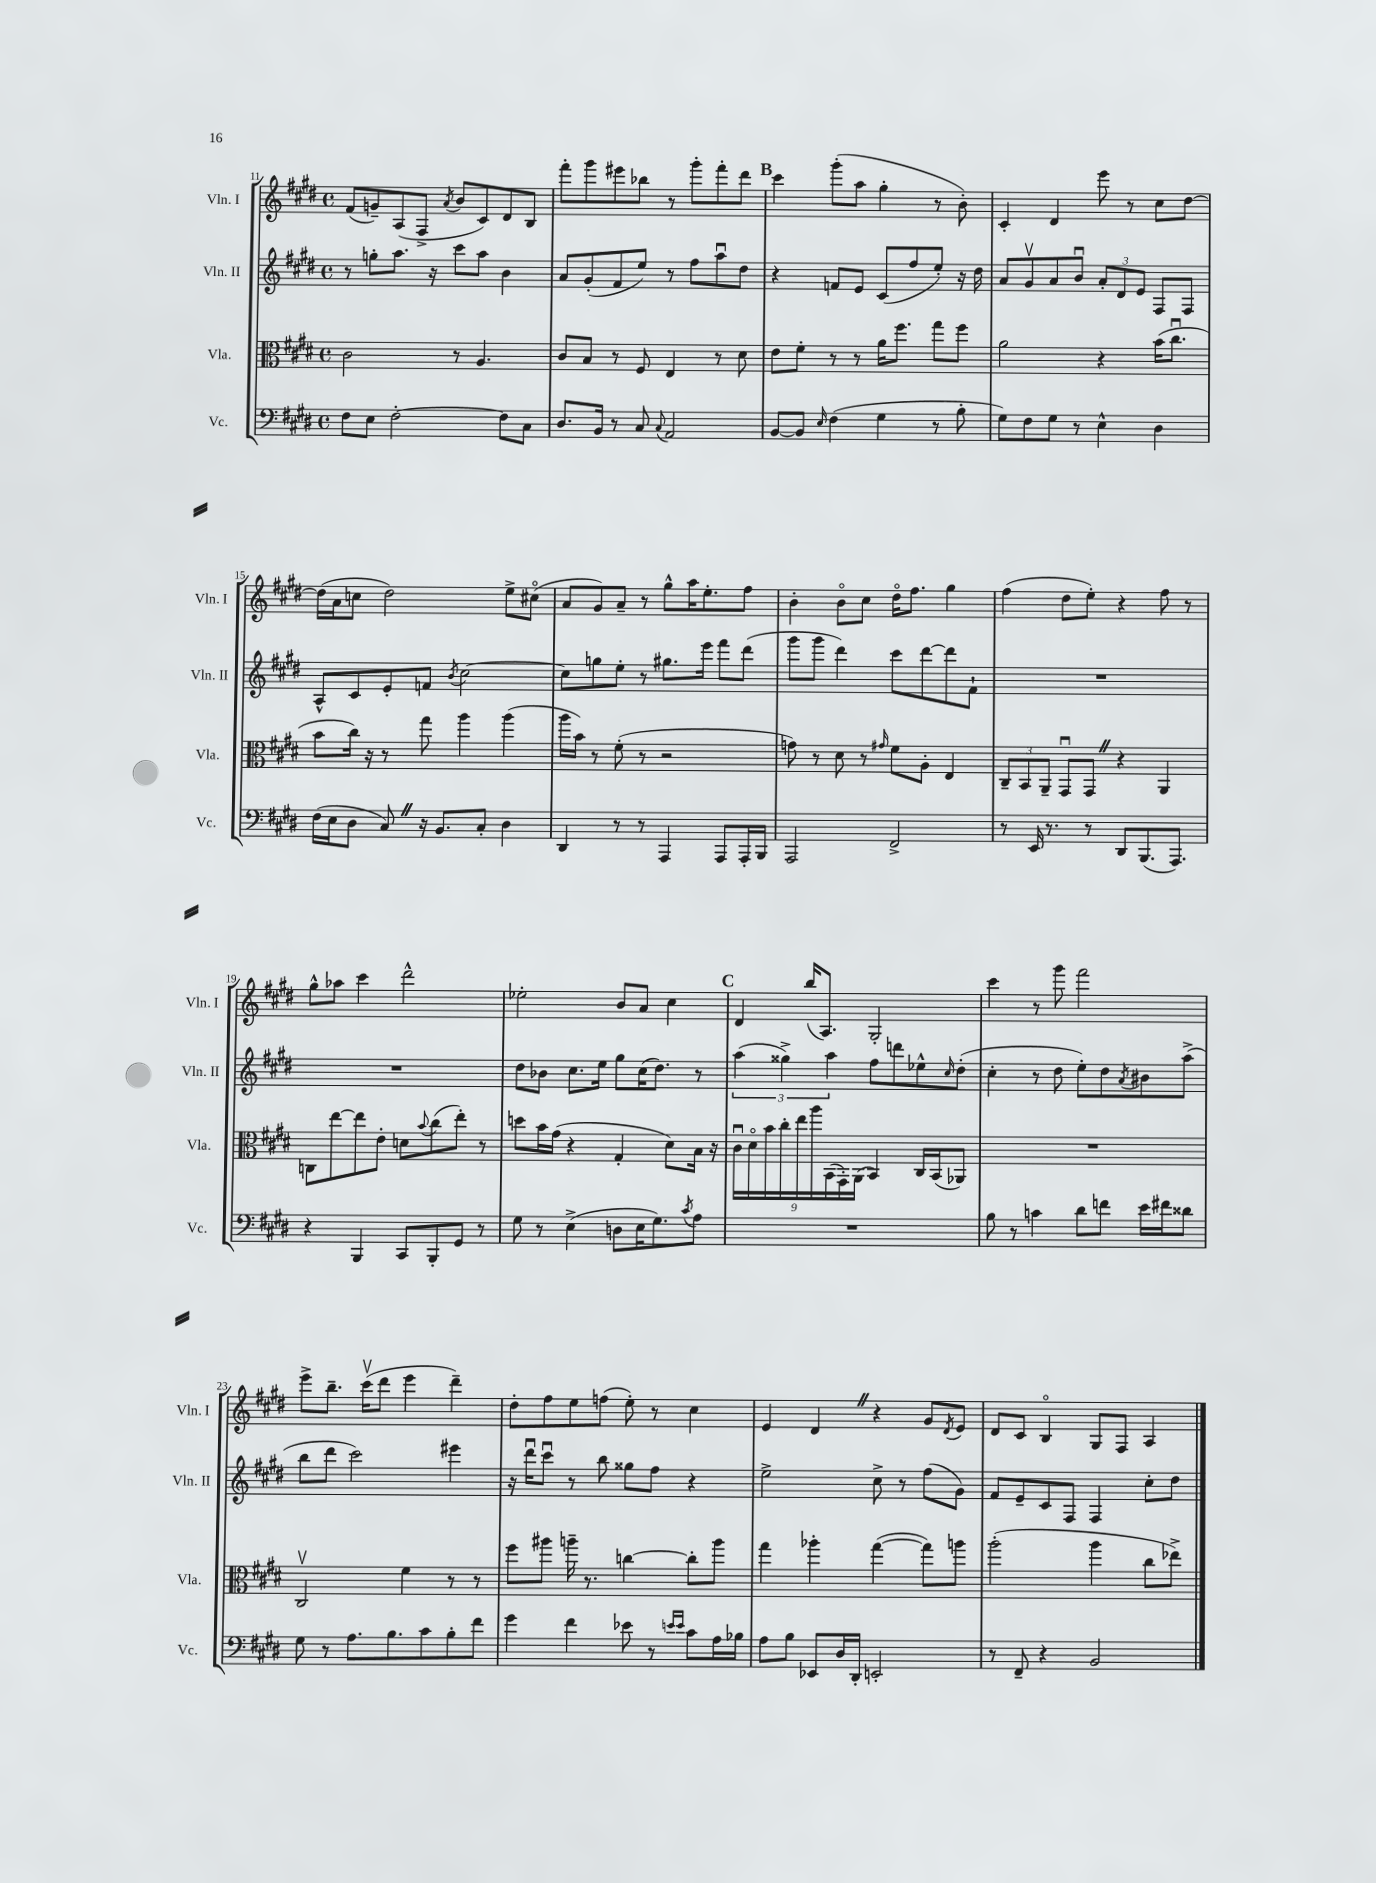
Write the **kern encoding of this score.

**kern	**kern	**kern	**kern
*part4	*part3	*part2	*part1
*staff4	*staff3	*staff2	*staff1
*I"Vc.	*I"Vla.	*I"Vln. II	*I"Vln. I
*I'Vc.	*I'Vla.	*I'Vln. II	*I'Vln. I
*clefF4	*clefC3	*clefG2	*clefG2
*k[f#c#g#d#]	*k[f#c#g#d#]	*k[f#c#g#d#]	*k[f#c#g#d#]
*M4/4	*M4/4	*M4/4	*M4/4
*met(c)	*met(c)	*met(c)	*met(c)
=11	=11	=11	=11
8F#\L	2c#\	8r	(8f#/L
8E\J	.	8ggn'\L	8gn~/)
[2F#'\	.	8.aa\J	(8A/
.	.	.	8F#^/J
.	.	16r	.
.	.	.	8qa/
.	8r	8ccc#\L	8b/L
.	4.A/	8aa\J	8c#/)
8F#\L]	.	4b\	8d#/
8C#\J	.	.	8B/J
=12	=12	=12	=12
8.D#/L	8c#/L	8a/L	8fff#'\L
.	8B/J	(8g#'/	8ggg#\
16BB/Jk	.	.	.
8r	8r	8f#/	8eee#X\
8C#/	8F#/	8ee/J)	8bb-X\J
8qqC#/	.	.	.
2AA/	4E/	8r	8r
.	.	8ff#\L	8ggg#'\L
.	8r	8aau\	8fff#'\
.	8d#\	8dd#\J	8ddd#\J
!!LO:REH:place=s1:t=B
=13	=13	=13	=13
[8BB/L	8e\L	4r	4ccc#\
8BB/J]	8f#'\J	.	.
16qqE/	.	.	.
(4F#\	8r	8fn/L	(8ggg#'\L
.	8r	8e/J	8aa\J
4G#\	16a\KL	(8c#/L	4gg#'\
.	8.ff#\J	.	.
.	.	8ff#/	.
8r	8gg#\L	8ee'/J)	8r
8B'\	8ff#\J	16r	8b'\)
.	.	16dd#\	.
=14	=14	=14	=14
8G#\L)	2a\	8a/L	4c#'/
8F#\	.	8g#v/	.
8G#\J	.	8a/	4d#/
8r	.	8bu/J	.
4E^^\	4r	12a'/L	8eee\
.	.	12d#/	.
.	.	.	8r
.	.	12e/J	.
4D#\	(16b\KL	8F#/L	8cc#\L
.	8.cc#u\J	.	.
.	.	8F#/J	[8dd#\J
!!LO:LB:g=z
=15	=15	=15	=15
(16F#\LL	8b\L	8A^^/L	(16dd#\LL]
16E\J	.	.	16a\J
8D#\J	16cc#\Jk)	8c#/	8ccn\J
.	16r	.	.
8C#Z/)	8r	8e'/	2dd#\)
16r	8gg#\	8fn/J	.
8.BB/L	.	.	.
.	.	8qb/	.
.	4aa\	[2cc#\	.
8C#'/J	.	.	.
4D#\	(4aa\	.	8ee^\L
.	.	.	(8cc#X\J
=16	=16	=16	=16
4DD#/	16aa\LL	8cc#\L]	8a/L
.	16b\JJ)	.	.
.	8r	8ggn\	8g#/)
8r	(8f#'\	8ee'\J	8a~/J
8r	8r	8r	8r
4AAA/	2r	8.gg#X\L	8gg#^^\L
.	.	.	16aa\K
.	.	16eee\Jk	8.ee'\
8AAA/L	.	8fff#\L	.
16AAA'/L	.	(8ddd#\J	8ff#\J
16BBB/JJ	.	.	.
=17	=17	=17	=17
2AAA/	8gn\)	8ggg#\L	4b'\
.	8r	8ggg#\J	.
.	8d#\	4ddd#\)	8b\L
.	8r	.	8cc#\J
.	16qqg#X/	.	.
2FF#^/	8f#\L	8ccc#\L	16dd#\KL
.	.	.	8.ff#\J
.	8A'\J	[8ddd#\	.
.	4E/	8ddd#\]	4gg#\
.	.	8f#`\J	.
=18	=18	=18	=18
8r	12C#~/L	1r	(4ff#\
.	12BB/	.	.
16EE/	.	.	.
.	12AA~/J	.	.
8.r	.	.	.
.	8GG#u/L	.	8dd#\L
8r	8GG#Z/J	.	8ee'\J)
8DD#/L	4r	.	4r
(8.BBB/	.	.	.
.	4AA/	.	8ff#\
8.AAA/J)	.	.	.
.	.	.	8r
!!LO:LB:g=z
=19	=19	=19	=19
4r	8Cn\L	1r	8gg#^^\L
.	[8ee\	.	8aa-X\J
4BBB/	8ee\]	.	4ccc#\
.	8e'\J	.	.
8CC#/L	8dn\L	.	2ddd#^^\
.	8qqb/	.	.
8BBB'/	(8cc#\	.	.
8GG#/J	8ee'\J)	.	.
8r	8r	.	.
=20	=20	=20	=20
8G#\	8ddn\L	8dd#\L	2ee-X'\
8r	16b\L	8b-X\J	.
.	(16g#\JJ	.	.
(4E^\	4r	8.cc#\L	.
.	.	16ee\Jk	.
8Dn\L	4G#'/	8gg#\L	8b/L
16E\K	.	(16cc#\K	8a/J
8.G#\)	.	8.dd#\J)	.
.	8d#\L)	.	4cc#\
8qc#/	.	.	.
8A\J	16B\Jk	8r	.
.	16r	.	.
!!LO:REH:place=s1:t=C
=21	=21	=21	=21
1r	18c#u\LL	(6aa\	4d#/
.	18d#\	.	.
.	18b\	.	.
.	18cc#'\	6gg##X^\)	.
.	18ee\	.	.
.	.	.	(16bb/KL
.	18aa\	.	.
.	.	.	8.A/J)
.	(18BB\	6aa\	.
.	18GG#'\)	.	.
.	(18AA\JJ	.	.
.	4BB/)	8ff#\L	2G#'/
.	.	8dddn\	.
.	16C#/LL	8ee-X^^\	.
.	(16BB/J	.	.
.	.	16qqcc#/	.
.	8AA-X/J)	(8dd#'\J	.
=22	=22	=22	=22
8B\	1r	4cc#'\	4ccc#\
8r	.	.	.
4cn\	.	8r	8r
.	.	8dd#\	8ggg#\
8d#\L	.	8ee'\L)	2fff#\
8fn\J	.	8dd#\	.
.	.	8qa/	.
16e\LL	.	8b#X\	.
16f#X\J	.	.	.
8d##X\J	.	(8aa^\J	.
!!LO:LB:g=z
=23	=23	=23	=23
8G#\	2C#v/	8bb\L	8eee^\L
8r	.	8ddd#\J	8.bb~\J
8.A\L	.	2ccc#\)	.
.	.	.	(16ccc#v\KL
.	.	.	8ddd#\J
8.B\	.	.	.
.	4f#\	.	4eee\
8c#\	.	.	.
8B'\	8r	4eee#X\	4ddd#~\)
8f#\J	8r	.	.
=24	=24	=24	=24
4g#\	8ff#\L	16r	8dd#'\L
.	.	16ddd#u\KL	.
.	8aa#X\J	8ccc#u\J	8ff#\
4f#\	16aan~\	8r	8ee\
.	8.r	.	.
.	.	8bb\	(8ffn\J
8e-X\	[4ccn\	8gg##X\L	8ee'\)
8r	.	8ff#\J	8r
16qqen/LL	.	.	.
16qqe/JJ	.	.	.
8c#\L	8cc'\L]	4r	4cc#\
16A\L	8aa\J	.	.
16B-X\JJ	.	.	.
=25	=25	=25	=25
8A\L	4gg#\	2ee^\	4e/
8B\J	.	.	.
8EE-X/L	4aa-X'\	.	4d#Z/
16D#/L	.	.	.
16DD#'/JJ	.	.	.
2EEn'/	([4gg#\	8cc#^\	4r
.	.	8r	.
.	8gg#\L])	(8ff#\L	8g#/L
.	.	.	8qd#/
.	8aan\J	8g#\J)	8e/J
=26	=26	=26	=26
8r	(2aa'\	8f#/L	8d#/L
8FF#~/	.	8e~/	8c#/J
4r	.	8c#/	4B/
.	.	8F#/J	.
2BB/	4aa\	4F#/	8G#/L
.	.	.	8F#/J
.	8cc#\L	8cc#'\L	4A/
.	8ee-X^\J)	8dd#\J	.
==	==	==	==
*-	*-	*-	*-
